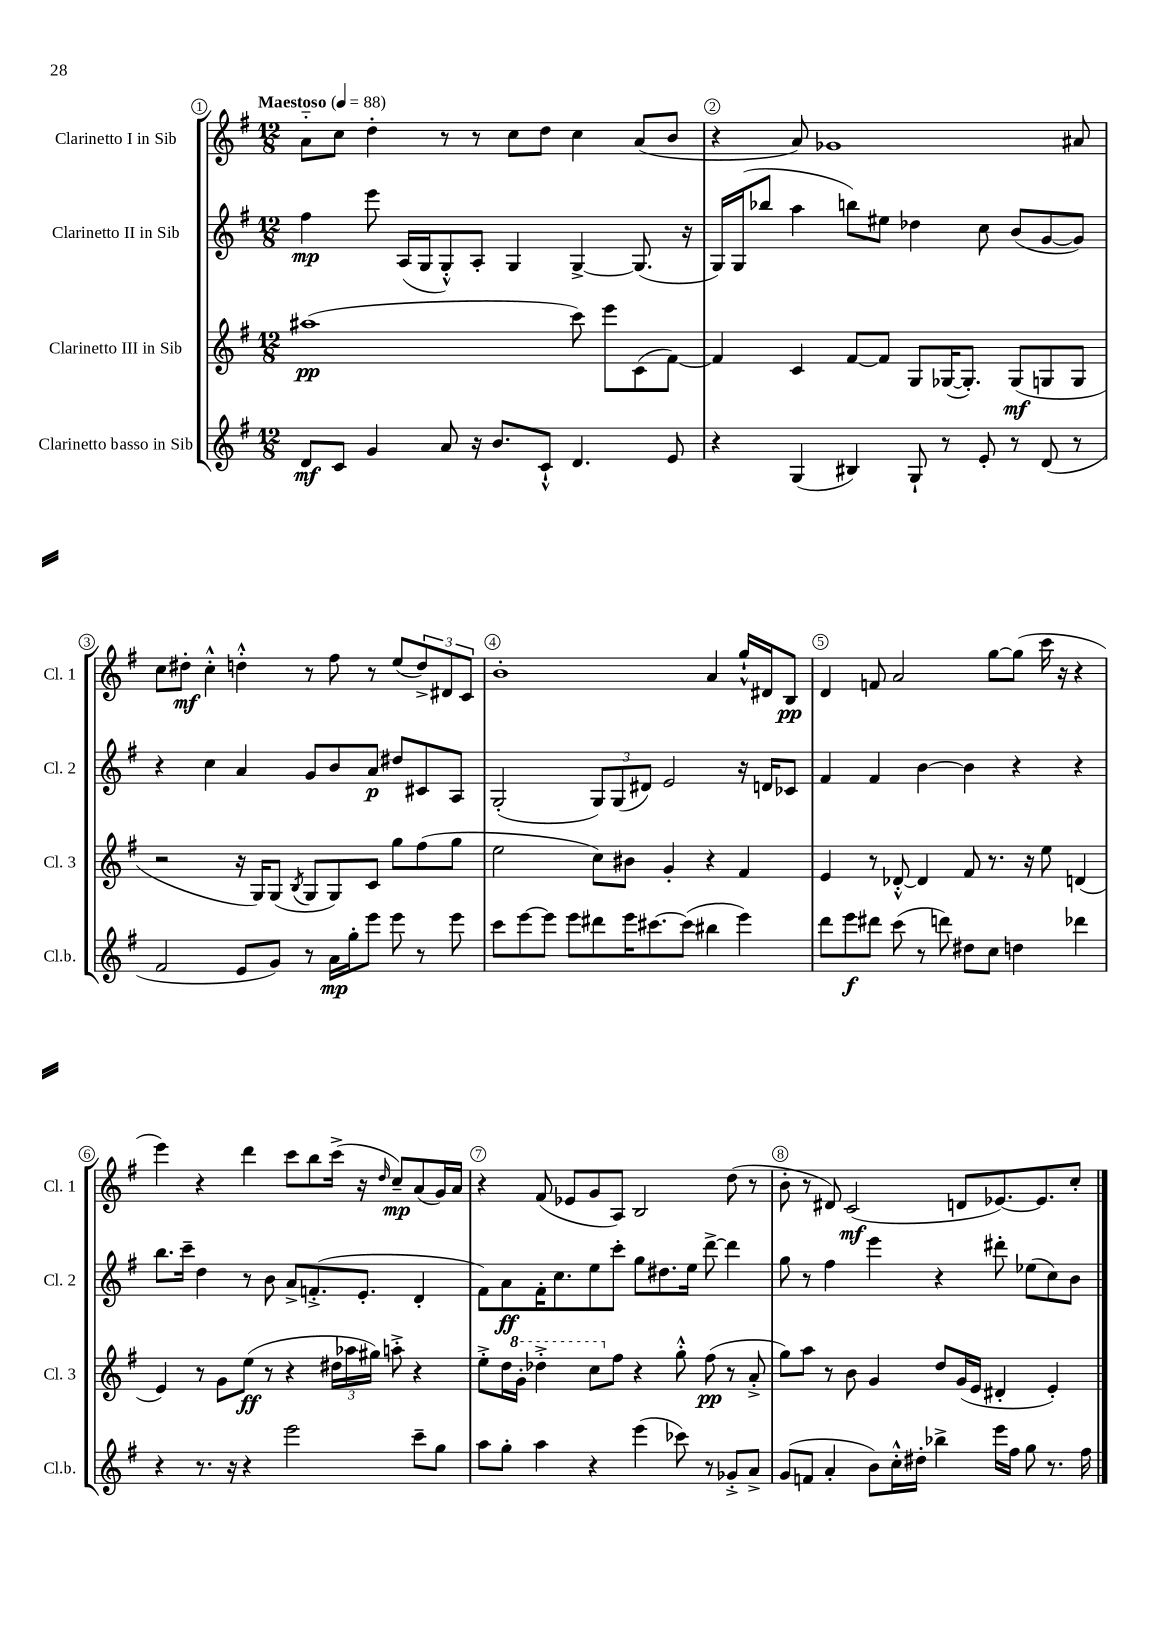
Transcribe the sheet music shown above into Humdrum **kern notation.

**kern	**kern	**kern	**kern
*staff4	*staff3	*staff2	*staff1
*clefG2	*clefG2	*clefG2	*clefG2
*k[f#]	*k[f#]	*k[f#]	*k[f#]
*M12/8	*M12/8	*M12/8	*M12/8
*MM88	*MM88	*MM88	*MM88
8d	(1aa#	4ff#	8a'~
8c	.	.	8cc
4g	.	8eee	4dd'
.	.	(16A	.
.	.	16G	.
8a	.	8G'^^)	8r
16r	.	8A'	8r
8.b	.	.	.
.	.	4G	8cc
8c`^^	.	.	8dd
4.d	8ccc)	[4G^	4cc
.	8eee	.	.
.	(8c	(8.G]	(8a
8e	[8f#)	.	8b
.	.	16r	.
=	=	=	=
4r	4f#]	16G)	4r
.	.	(16G	.
.	.	8bb-	.
(4G	4c	4aa	8a)
.	.	.	1g-
4B#)	[8f#	8bb)	.
.	8f#]	8ee#	.
8G`	8G	4dd-	.
8r	([16G-	.	.
.	8.G-'])	.	.
8e'	.	8cc	.
8r	(8G-	(8b	.
(8d	8G	[8g	.
8r	8G	8g])	8a#
=	=	=	=
2f#	2r	4r	8cc
.	.	.	8dd#'
.	.	4cc	4cc'^^
8e	16r	4a	4dd'^^
.	16G)	.	.
8g)	(8G	.	.
.	8qB	.	.
8r	8G	8g	8r
16a	8G)	8b	8ff#
16gg'	.	.	.
8eee	8c	8a	8r
8eee	8gg	8dd#	(8ee
8r	(8ff#	8c#	12dd^)
.	.	.	12d#
8eee	8gg	8A	.
.	.	.	12c
=	=	=	=
8ccc	2ee	(2G'	1b'
[8eee	.	.	.
8eee]	.	.	.
8eee	.	.	.
8ddd#	8cc)	12G)	.
.	.	(12G	.
16eee	8b#	.	.
.	.	12d#)	.
[8.ccc#	.	.	.
.	4g'	2e	.
(8ccc#]	.	.	.
4bb#	4r	.	4a
4eee)	4f#	16r	16gg`^^
.	.	16d	16d#
.	.	8c-	8B
=	=	=	=
8ddd	4e	4f#	4d
8eee	.	.	.
8ddd#	8r	4f#	8f
(8ccc	[8d-'^^	.	2a
8r	4d-]	[4b	.
8ddd)	.	.	.
8dd#	8f#	4b]	.
8cc	8.r	.	[8gg
4dd	.	4r	(8gg]
.	16r	.	.
.	8ee	.	16ccc
.	.	.	16r
4ddd-	(4d	4r	4r
=	=	=	=
4r	4e)	8.bb	4eee)
.	.	16ccc~	.
8.r	8r	4dd	4r
.	8g	.	.
16r	.	.	.
4r	(8ee	8r	4ddd
.	8r	8b	.
2eee	4r	8a^	8ccc
.	.	(8.f'^	8bb
.	24dd#	.	(16ccc^
.	24aa-	.	.
.	.	8.e'	16r
.	24gg#)	.	.
.	.	.	16qqdd
.	8aa'^	.	8cc~)
8ccc~	4r	4d'	(8a
8gg	.	.	16g)
.	.	.	16a
=	=	=	=
8aa	8ee'^	8f#)	4r
8gg'	16dd	8a	.
.	16gg'	.	.
4aa	4ddd-'^	16f#'	(8f#
.	.	8.cc	.
.	.	.	8e-
4r	8ccc	8ee	8g
.	8ff#	8ccc'	8A)
(4eee	4r	8gg	2B
.	.	8.dd#	.
8ccc-)	8gg'^^	.	.
.	.	16ee	.
8r	(8ff#	[8ddd^	.
8g-'^	8r	4ddd]	(8dd
8a^	8a'^	.	8r
=	=	=	=
(8g	8gg)	8gg	8b'
8f	8aa	8r	8r
4a'	8r	4ff#	8d#)
.	8b	.	(2c
8b)	4g	4eee	.
16cc'^^	.	.	.
16dd#'	.	.	.
4bb-^	8dd	4r	.
.	(16g	.	8d
.	16e	.	.
16eee	4d#'	8ddd#'	[8.e-)
16ff#	.	.	.
8gg	.	(8ee-	.
.	.	.	8.e-]
8.r	4e')	8cc)	.
.	.	8b	8cc'
16ff#	.	.	.
==	==	==	==
*-	*-	*-	*-
